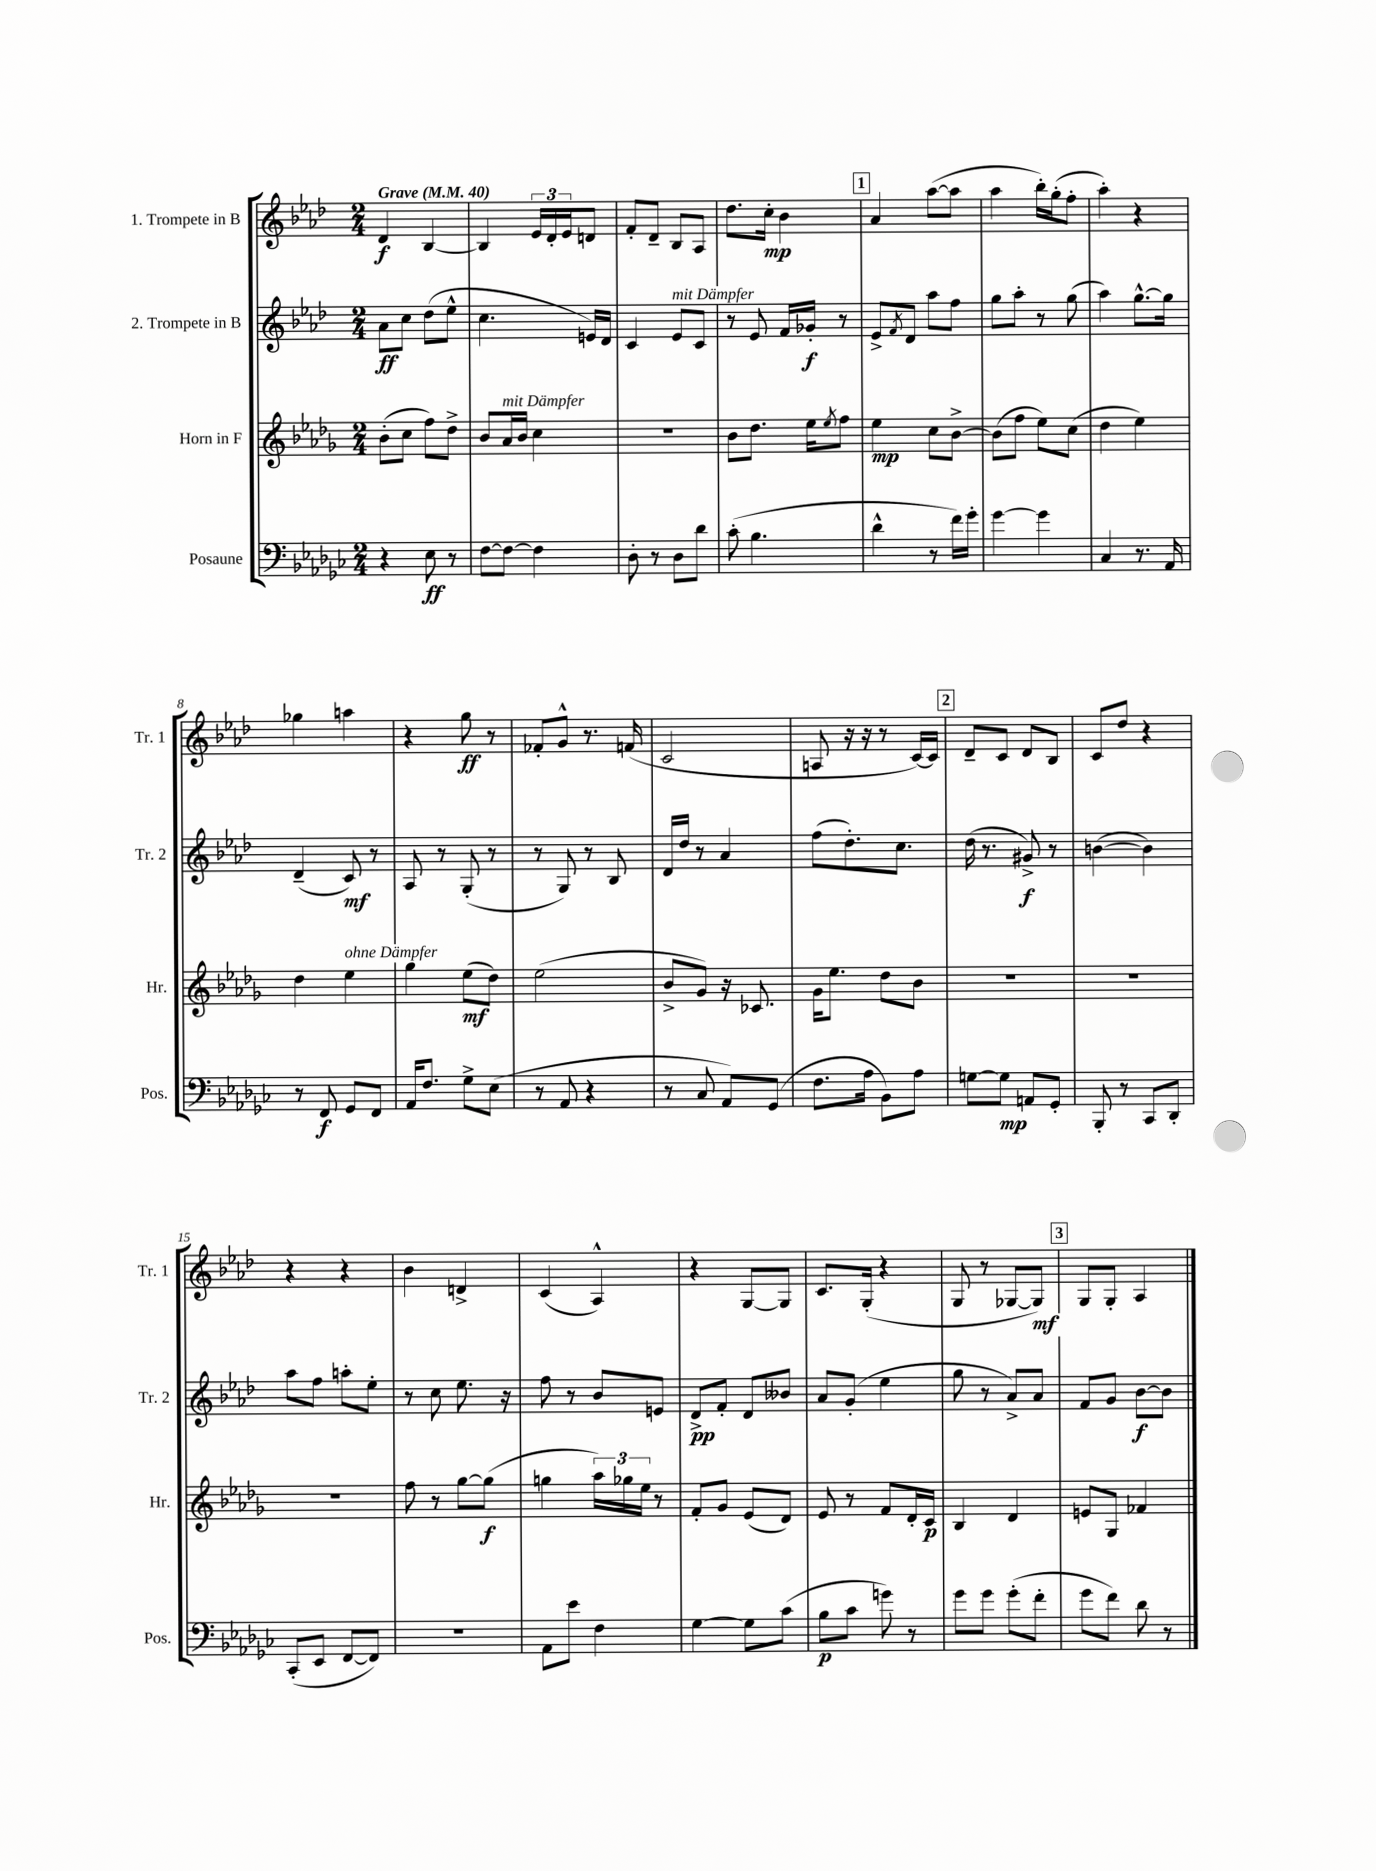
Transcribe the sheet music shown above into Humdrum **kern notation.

**kern	**kern	**kern	**kern
*staff4	*staff3	*staff2	*staff1
*clefF4	*clefG2	*clefG2	*clefG2
*k[b-e-a-d-g-c-]	*k[b-e-a-d-g-]	*k[b-e-a-d-]	*k[b-e-a-d-]
*M2/4	*M2/4	*M2/4	*M2/4
*MM40	*MM40	*MM40	*MM40
4r	(8b-'	8a-	4d-
.	8cc	8cc	.
8E-	8ff)	(8dd-	[4B-
8r	8dd-^	8ee-^^	.
=	=	=	=
[8F	8b-	4.cc	4B-]
8F_	16a-	.	.
.	16b-	.	.
4F]	4cc	.	24e-
.	.	.	24d-'
.	.	.	24e-
.	.	16e)	8d
.	.	16d-	.
=	=	=	=
8D-'	2r	4c	8f'
8r	.	.	8d-~
8D-	.	8e-	8B-
8d-	.	8c	8A-
=	=	=	=
(8c-'	8b-	8r	8.dd-
4.B-	8.dd-	8e-	.
.	.	.	16cc'
.	.	16f	4b-
.	16ee-	16g-'	.
.	8qee-	.	.
.	8ff	8r	.
=	=	=	=
4d-^^	4ee-	8e-^	4a-
.	.	8qf	.
.	.	8d-	.
8r	8cc	8aa-	([8aa-
16f)	[8b-^	8ff	8aa-]
16g-'	.	.	.
=	=	=	=
[4g-	(8b-]	8gg	4aa-
.	8ff	8aa-'	.
4g-]	8ee-)	8r	16bb-')
.	.	.	(16gg'
.	(8cc	(8gg	8ff'
=	=	=	=
4C-	4dd-	4aa-)	4aa-')
8.r	4ee-)	[8.gg^^	4r
16AA-	.	16gg]	.
=	=	=	=
8r	4dd-	(4d-~	4gg-
8FF	.	.	.
8GG-	4ee-	8c)	4aa
8FF	.	8r	.
=	=	=	=
16AA-	4gg-	8A-	4r
8.F	.	.	.
.	.	8r	.
8G-^	(8ee-	(8G'	8gg
(8E-	8dd-)	8r	8r
=	=	=	=
8r	(2ee-	8r	8f-'
8AA-	.	8G)	8g^^
4r	.	8r	8.r
.	.	8B-	.
.	.	.	(16f
=	=	=	=
8r	8b-^	16d-	2c
.	.	16dd-	.
8C-	8g-)	8r	.
8AA-)	16r	4a-	.
.	8.c-	.	.
(8GG-	.	.	.
=	=	=	=
8.F	16g-	(8ff	8A
.	8.ee-	.	.
.	.	8.dd-')	16r
16A-	.	.	16r
8BB-)	8dd-	.	8r
.	.	8.cc	.
8A-	8b-	.	[16c)
.	.	.	16c]
=	=	=	=
[8G	2r	(16dd-	8d-~
.	.	8.r	.
8G]	.	.	8c
8AA	.	8g#^)	8d-
8GG-'	.	8r	8B-
=	=	=	=
8BBB-'	2r	([4b	8c
8r	.	.	8dd-
8CC-	.	4b])	4r
8DD-'	.	.	.
=	=	=	=
(8CC-'	2r	8aa-	4r
8EE-	.	8ff	.
[8FF	.	8aa'	4r
8FF])	.	8ee-'	.
=	=	=	=
2r	8ff	8r	4b-
.	8r	8cc	.
.	[8gg-	8.ee-	4d^
.	(8gg-]	.	.
.	.	16r	.
=	=	=	=
8AA-	4gg	8ff	(4c
8e-	.	8r	.
4F	24aa-)	8b-	4A-^^)
.	24gg-	.	.
.	24ee-	.	.
.	8r	8e	.
=	=	=	=
[4G-	8f'	8d-^	4r
.	8g-	8f'	.
8G-]	(8e-	8d-	[8G
(8c-	8d-)	8b--	8G]
=	=	=	=
8B-	8e-	8a-	8.c
8c-	8r	(8g'	.
.	.	.	(16G'
8g)	8f	4ee-	4r
8r	16d-'	.	.
.	16c	.	.
=	=	=	=
8g-	4B-	8gg	8G
8g-	.	8r	8r
(8g-'	4d-	8a-^)	[8G-
8f'	.	8a-	8G-])
=	=	=	=
8g-	8e	8f	8G
8f)	8G-	8g	8G'
8d-	4f-	[8b-	4A-
8r	.	8b-]	.
==	==	==	==
*-	*-	*-	*-
